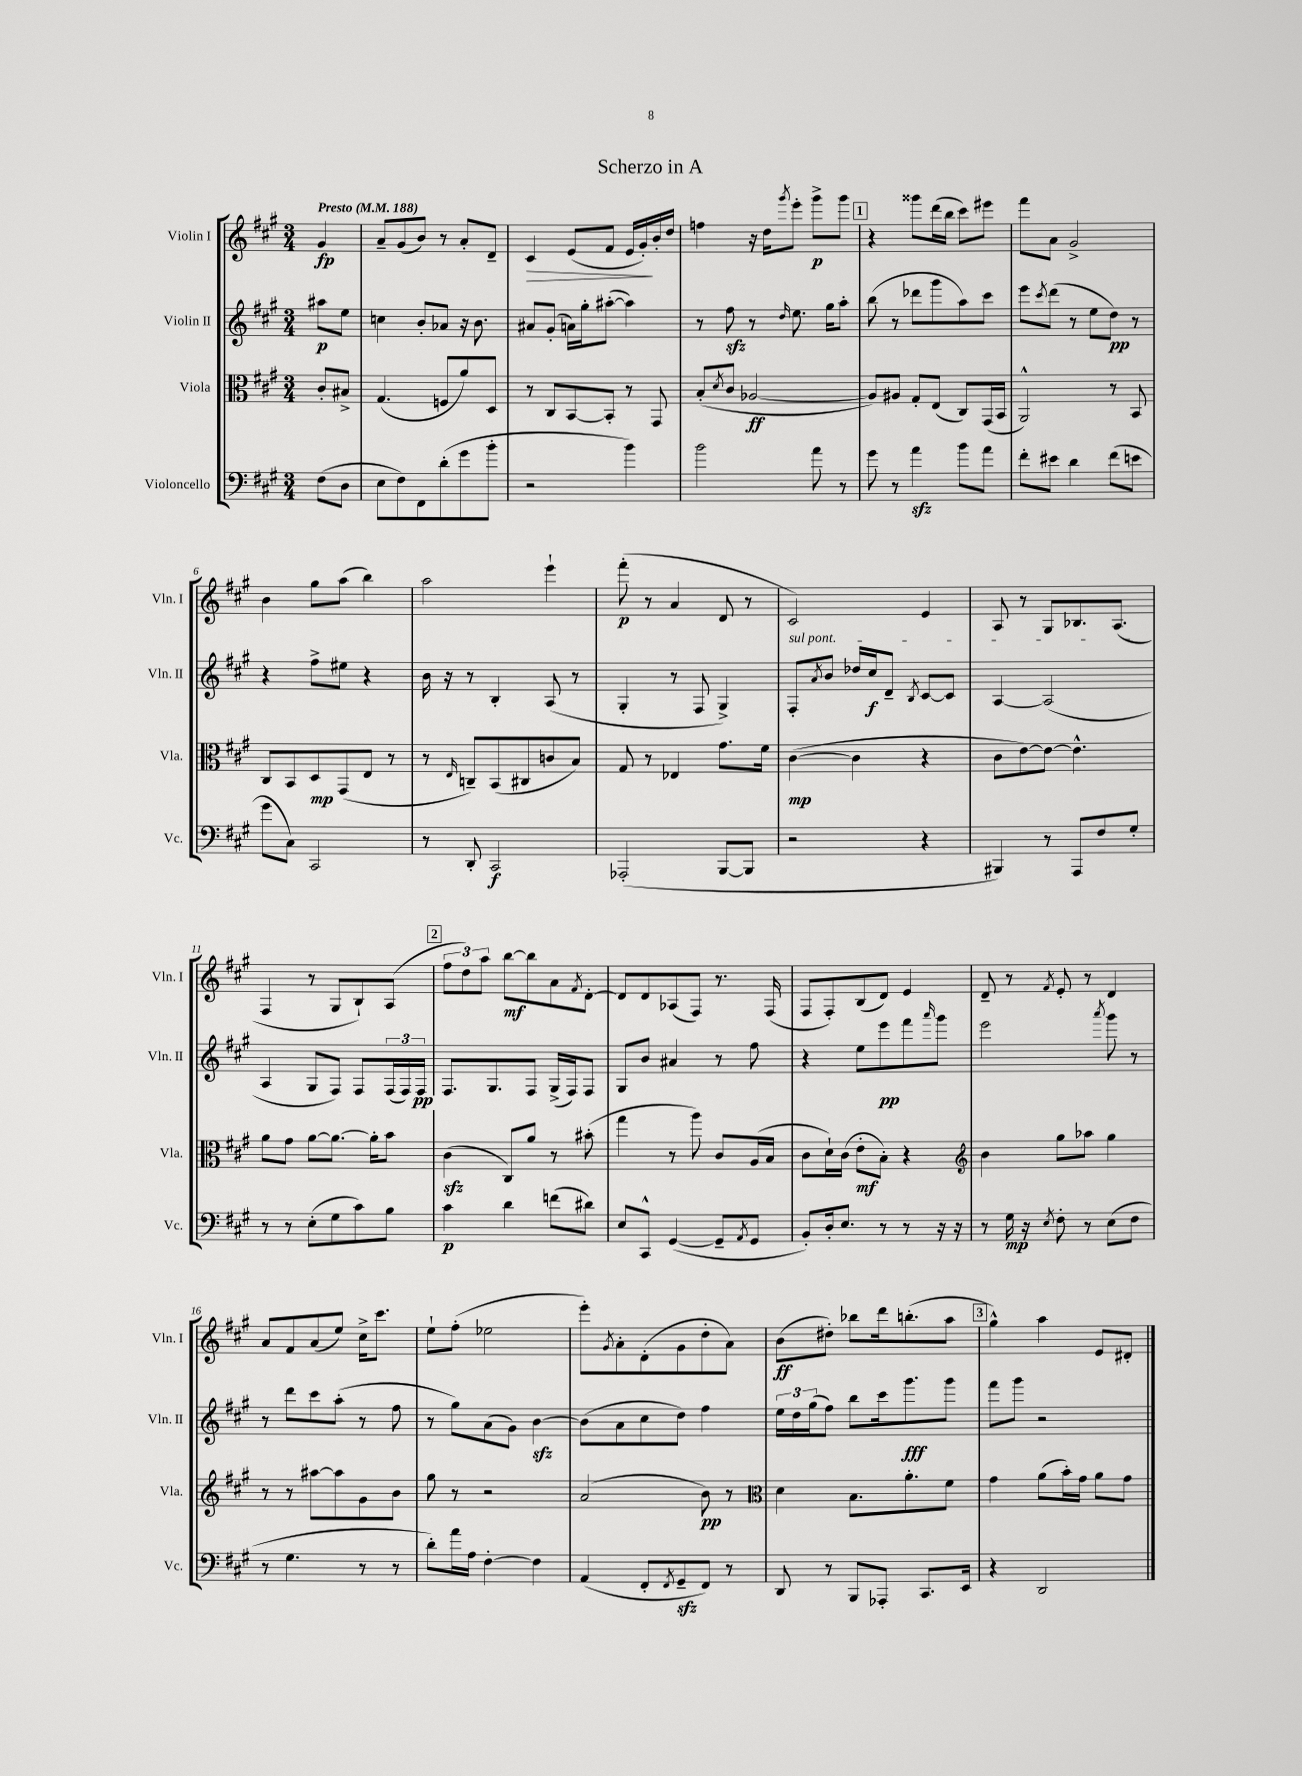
\header { title = "Scherzo in A" }
<<
\new StaffGroup <<
\new Staff = "s0" \with { instrumentName = "Violin I" shortInstrumentName = "Vln. I" } {
    \clef treble \key a \major \numericTimeSignature \time 3/4 \partial 4 \tempo "Presto" 4 = 188
    gis'4\fp |
    a'8-- gis'8( b'8) r8 a'8-. d'8-- |
    cis'4\> e'8( fis'8 e'16 gis'16-.\!) b'16-. d''16 |
    f''4 r16 d''16 \acciaccatura { gis'''8 } e'''8-. gis'''8->\p gis'''8 |
    \mark \markup { \box "1" } r4 gisis'''8 d'''16( b''16 cis'''8) eis'''8 |
    fis'''8 a'8 gis'2-> |
    b'4 gis''8 a''8( b''4) |
    a''2 e'''4-! |
    fis'''8-.\p( r8 a'4 d'8 r8 |
    cis'2) e'4 |
    a8 r8 gis8 bes8. a8.( |
    fis4 r8 gis8 b8-!) a8( |
    \mark \markup { \box "2" } \tuplet 3/2 { fis''8 d''8) a''8 } b''8~\mf b''8 a'8 \acciaccatura { fis'8 } d'8~-. |
    d'8 d'8 aes8( fis8) r8. fis16( |
    fis8 fis8-.) b8( d'8) e'4 |
    d'8-- r8 \acciaccatura { fis'8 } e'8-. r8 d'4 |
    a'8 fis'8 a'8( e''8) cis''16-> cis'''8. |
    e''8-! fis''8-.( ees''2 |
    e'''8-.) \acciaccatura { gis'8 } a'8-. d'8-.( gis'8 d''8-. a'8) |
    b'8\ff( dis''8-.) bes''8 d'''16 b''8.-.( a''8 |
    \mark \markup { \box "3" } gis''4-^) a''4 e'8 dis'8-. \bar "|." |
}
\new Staff = "s1" \with { instrumentName = "Violin II" shortInstrumentName = "Vln. II" } {
    \clef treble \key a \major \numericTimeSignature \time 3/4 \partial 4
    ais''8\p e''8 |
    c''4 b'8-. aes'8 r16 b'8. |
    ais'8 gis'8-.( a'16) gis''16-. ais''8~-.( ais''4) |
    r8 fis''8\sfz r8 \grace { d''16 } e''8. gis''16 a''8-. |
    \mark \markup { \box "1" } b''8( r8 des'''8 gis'''8 a''8) cis'''8 |
    e'''8 \acciaccatura { cis'''8 } d'''8( r8 e''8 d''8\pp) r8 |
    r4 fis''8-> eis''8 r4 |
    b'16 r16 r8 b4-. a8( r8 |
    gis4-. r8 fis8 gis4->) |
    \once \override TextSpanner.bound-details.left.text = \markup { \italic "sul pont." } fis8-.\startTextSpan \acciaccatura { a'8 } b'8 des''16 cis''16\f d'8-- \acciaccatura { b8 } cis'8~ cis'8 |
    a4~ a2\stopTextSpan( |
    a4 gis8 fis8) fis8 \tuplet 3/2 { fis16( fis16) fis16\pp } |
    \mark \markup { \box "2" } fis8. gis8. fis8 gis16->( fis16) fis8 |
    gis8 b'8 ais'4 r8 fis''8 |
    r4 e''8 e'''8\pp fis'''8 \grace { a'''16 } gis'''8 |
    e'''2 \acciaccatura { a'''8 } gis'''8 r8 |
    r8 d'''8 cis'''8 a''8-.( r8 fis''8 |
    r8 gis''8) a'8( gis'8) b'4~\sfz |
    b'8( a'8 cis''8 d''8) fis''4 |
    \tuplet 3/2 { e''16 d''16 gis''16( } fis''8) b''8 cis'''16 gis'''8.\fff gis'''8 |
    \mark \markup { \box "3" } fis'''8 gis'''8 r2 \bar "|." |
}
\new Staff = "s2" \with { instrumentName = "Viola" shortInstrumentName = "Vla." } {
    \clef alto \key a \major \numericTimeSignature \time 3/4 \partial 4
    cis'8-. bis8-> |
    gis4.( f8 a'8) d8 |
    r8 cis8 b,8~ b,8-. r8 gis,8 |
    b8-.( \acciaccatura { d'8 } cis'8 aes2~\ff |
    \mark \markup { \box "1" } aes8) ais8 gis8-. e8( cis8) gis,16( b,16 |
    a,2-^) r8 b,8 |
    cis8 b,8 d8\mp gis,8( e8 r8 |
    r8 \grace { e16 } c8--) b,8( cis8 c'8 b8) |
    gis8 r8 ees4 gis'8. fis'16 |
    cis'4~\mp( cis'4 r4 |
    cis'8 e'8~) e'8~ e'4.-^ |
    a'8 gis'8 a'8~ a'8.~ a'16-. b'8 |
    \mark \markup { \box "2" } cis'4\sfz( cis8) a'8 r8 bis'8-.( |
    gis''4 r8 a''8) cis'8 a16( b16 |
    cis'8 d'16-!) cis'16( e'8-.\mf b8-.) r4 |
    \clef treble b'4 gis''8 aes''8 gis''4 |
    r8 r8 ais''8~ ais''8 gis'8 b'8 |
    gis''8 r8 r2 |
    a'2( b'8\pp) r8 |
    \clef alto d'4 b8. a'8.-. fis'8 |
    \mark \markup { \box "3" } gis'4 a'8( b'16-.) gis'16 a'8 gis'8 \bar "|." |
}
\new Staff = "s3" \with { instrumentName = "Violoncello" shortInstrumentName = "Vc." } {
    \clef bass \key a \major \numericTimeSignature \time 3/4 \partial 4
    fis8( d8 |
    e8 fis8) fis,8 d'8-.( gis'8 b'8-. |
    r2 b'4) |
    b'2 a'8 r8 |
    \mark \markup { \box "1" } gis'8 r8 a'4\sfz b'8 a'8 |
    fis'8-. eis'8 d'4 fis'8( e'8 |
    gis'8 cis8) cis,2 |
    r8 d,8-. cis,2\f |
    aes,,2-.( b,,8~ b,,8 |
    r2 r4 |
    bis,,4) r8 a,,8 fis8 gis8-. |
    r8 r8 e8-.( gis8 cis'8) b8 |
    \mark \markup { \box "2" } cis'4\p d'4 f'8( dis'8) |
    e8 cis,8-^ gis,4~( gis,8-- \acciaccatura { a,8 } gis,8 |
    b,8-.) d16-. e8. r8 r8 r16 r16 |
    r8 gis16\mp r16 \acciaccatura { e8 } fis8-. r8 e8( fis8 |
    r8 gis4. r8 r8 |
    d'8-.) a'16 a16 fis4~-. fis4 |
    a,4( fis,8-. \acciaccatura { fis,8 } gis,8--\sfz fis,8) r8 |
    d,8 r8 b,,8 aes,,8-. cis,8. e,16 |
    \mark \markup { \box "3" } r4 d,2 \bar "|." |
}
>>
>>
